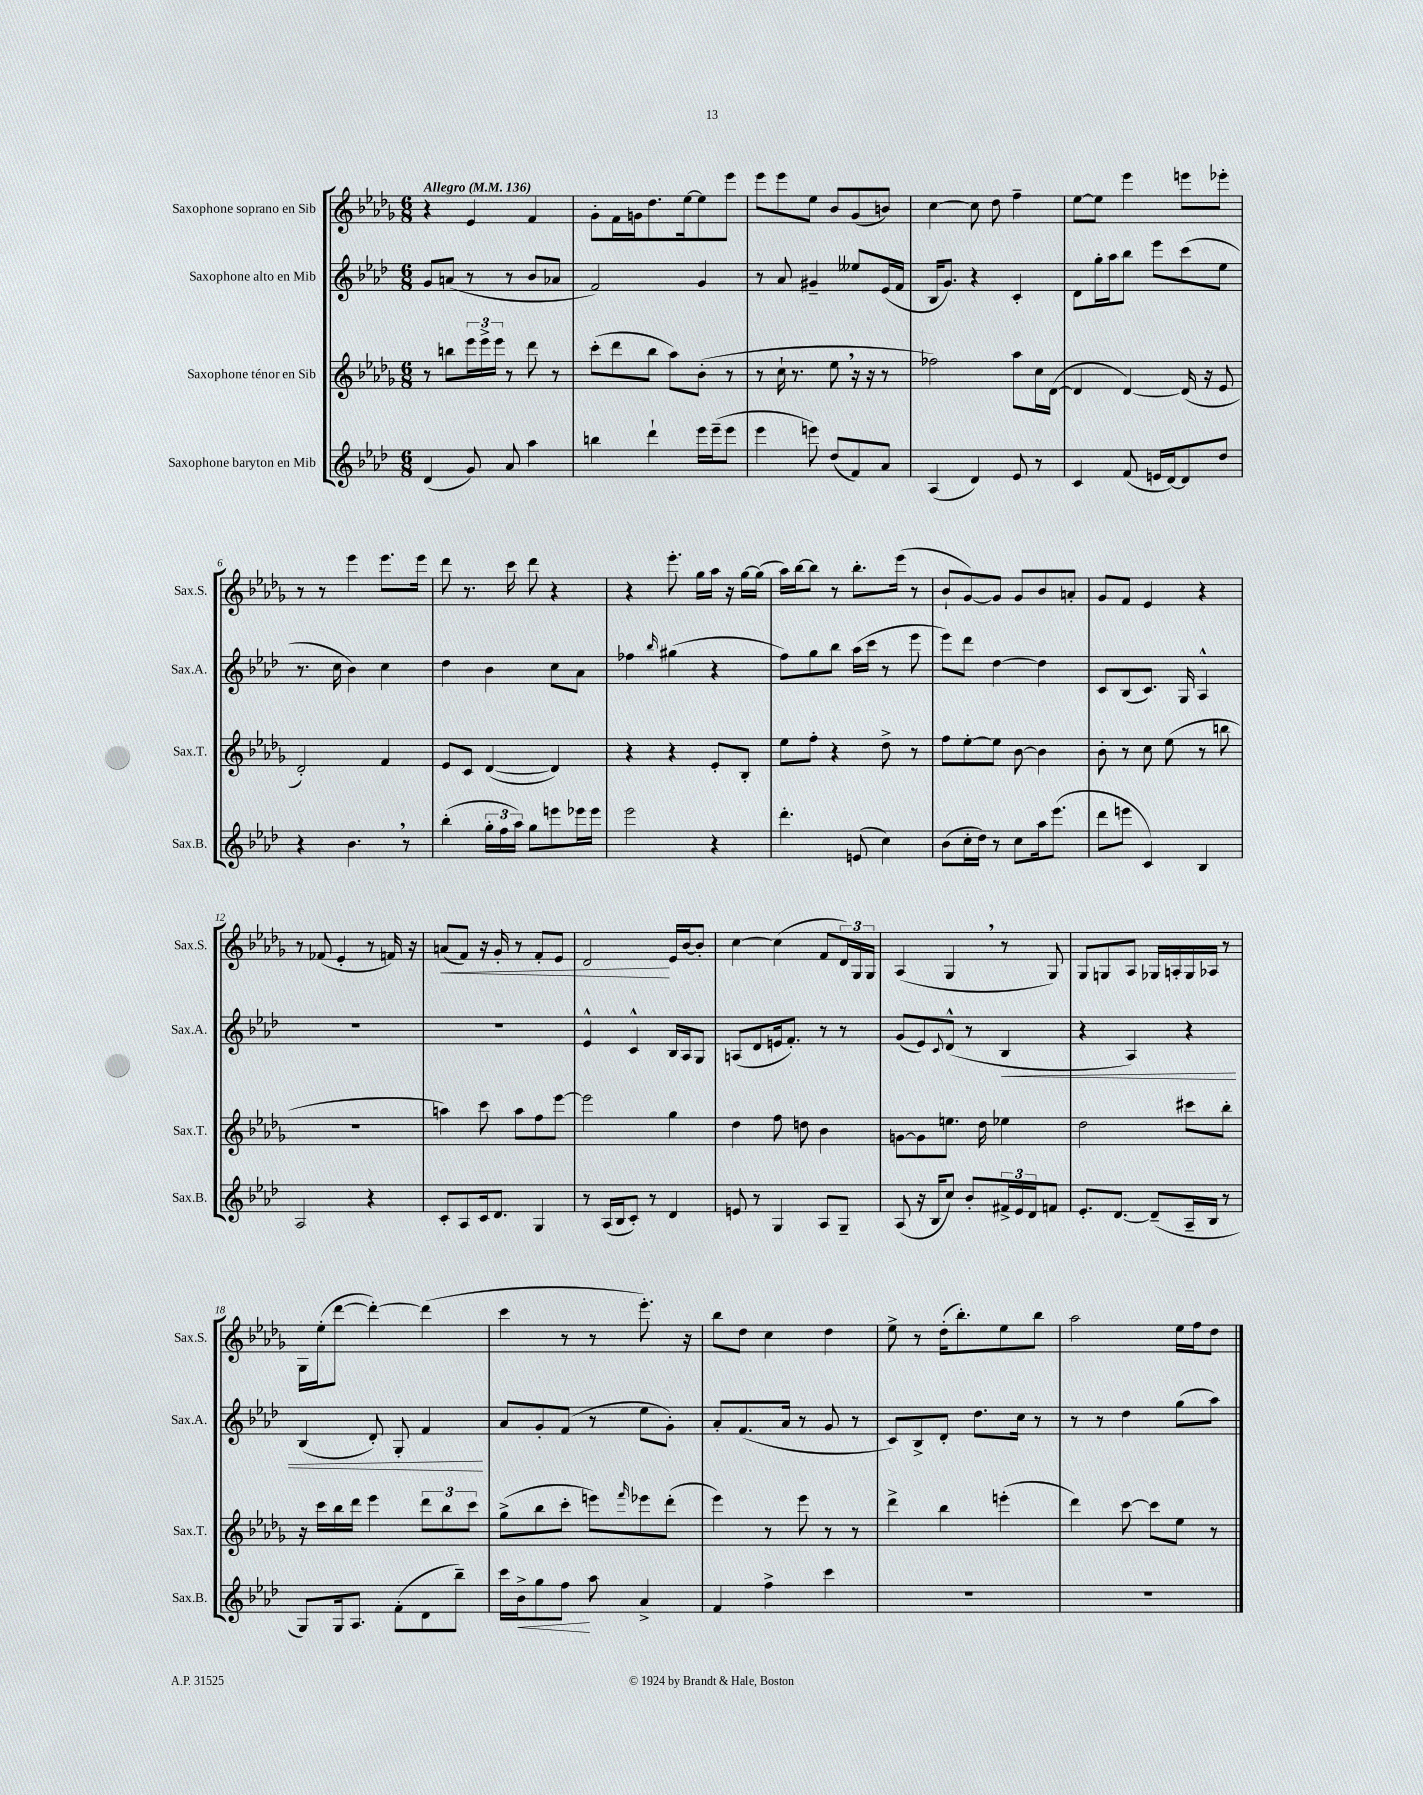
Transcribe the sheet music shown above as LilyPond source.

<<
\new StaffGroup <<
\new Staff = "s0" \with { instrumentName = "Saxophone soprano en Sib" shortInstrumentName = "Sax.S." } {
    \clef treble \key des \major \numericTimeSignature \time 6/8 \tempo "Allegro" 4 = 136
    r4 ees'4 f'4 |
    ges'8-. f'16 g'16 des''8. ees''16~ ees''8 ees'''8 |
    ees'''8 ees'''8 ees''8 bes'8 ges'8( b'8) |
    c''4~ c''8 des''8 f''4-- |
    ees''8~ ees''8 ees'''4 e'''8 ees'''8-. |
    r8 r8 ees'''4 ees'''8. ees'''16 |
    des'''8 r8. c'''16 des'''8 r4 |
    r4 ees'''8.-. ges''16 aes''16 r16 ges''16~ ges''16( |
    aes''16) bes''16~ bes''8 r8 bes''8.-. ees'''16( r8 |
    bes'8-! ges'8~) ges'8 ges'8 bes'8 a'8-. |
    ges'8 f'8 ees'4 r4 |
    r8 fes'8( ees'4-. r8 f'16) r16 |
    a'8\<( f'8) r16 ges'16-. r8 f'8-. ees'8 |
    des'2\! ees'16 bes'16~ bes'8-. |
    c''4~ c''4( f'8 \tuplet 3/2 { des'16) ges16 ges16 } |
    aes4( ges4 \breathe r8 ges8) |
    ges8 g8 aes8 ges16 a16-. ges16 aes16 r8 |
    ges16 ees''16-.( des'''8~ des'''4~-.) des'''4( |
    c'''4 r8 r8 ees'''8.-.) r16 |
    bes''8 des''8 c''4 des''4 |
    ees''8-> r8 des''16-.( bes''8.-.) ees''8 bes''8 |
    aes''2 ees''16 f''16 des''8 \bar "|." |
}
\new Staff = "s1" \with { instrumentName = "Saxophone alto en Mib" shortInstrumentName = "Sax.A." } {
    \clef treble \key aes \major \numericTimeSignature \time 6/8
    g'8 a'8( r8 r8 bes'8 aes'8 |
    f'2) g'4 |
    r8 aes'8 gis'4-- eeses''8 ees'16( f'16 |
    bes16 g'8.) r4 c'4-. |
    des'8 g''16-. aes''16 bes''8 ees'''8 c'''8( ees''8 |
    r8. c''16 bes'4) c''4 |
    des''4 bes'4 c''8 aes'8 |
    fes''4 \grace { bes''16 } gis''4( r4 |
    f''8) g''8 bes''8 aes''16( c'''16 r8 ees'''8 |
    ees'''8) des'''8 des''4~ des''4 |
    c'8 bes8( c'8.) g16 aes4-^ |
    R2. |
    R2. |
    ees'4-^ c'4-^ bes16 aes16 g8 |
    a8( des'8 e'16 f'8.-.) r8 r8 |
    g'8( ees'8) \appoggiatura { c'8 } des'8-^( r8 bes4\< |
    r4 aes4) r4 |
    bes4( des'8-.) g8-. f'4\! |
    aes'8 g'8-. f'8( r8 ees''8 g'8-.) |
    aes'8-. f'8.( aes'16 r8 g'8 r8 |
    c'8) bes8-> des'8-. des''8. c''16 r8 |
    r8 r8 des''4 g''8( aes''8) \bar "|." |
}
\new Staff = "s2" \with { instrumentName = "Saxophone ténor en Sib" shortInstrumentName = "Sax.T." } {
    \clef treble \key des \major \numericTimeSignature \time 6/8
    r8 b''8 \tuplet 3/2 { ees'''16 ees'''16-> ees'''16 } r8 des'''8 r8 |
    c'''8-.( des'''8 bes''8 aes''8) bes'8-.( r8 |
    r8 c''16-! r8. ees''8 \breathe r16 r16 r8 |
    fes''2) aes''8 c''16 des'16~( |
    des'4 des'4~) des'16( r16 ees'8 |
    des'2-.) f'4 |
    ees'8 c'8 des'4~( des'4) |
    r4 r4 ees'8-. bes8-. |
    ees''8 f''8-. r4 des''8-> r8 |
    f''8 ees''8~-. ees''8 bes'8~ bes'4 |
    bes'8-. r8 c''8 ees''8( r8 b''8 |
    R2. |
    a''4) c'''8 a''8 f''8 ees'''8~ |
    ees'''2 ges''4 |
    des''4 f''8 d''8 bes'4 |
    g'8~ g'8 e''8. des''16 ees''4 |
    des''2 cis'''8 bes''8-. |
    r16 c'''16 bes''16 des'''16 ees'''4 \tuplet 3/2 { des'''8 bes''8 c'''8 } |
    ges''8->( bes''8 c'''8-. e'''8) \grace { f'''16 } ees'''8 des'''8-.( |
    ees'''4) r8 ees'''8 r8 r8 |
    des'''4-> bes''4 e'''4-.( |
    des'''4) c'''8~ c'''8 ees''8 r8 \bar "|." |
}
\new Staff = "s3" \with { instrumentName = "Saxophone baryton en Mib" shortInstrumentName = "Sax.B." } {
    \clef treble \key aes \major \numericTimeSignature \time 6/8
    des'4( g'8) aes'8 aes''4 |
    b''4 des'''4-! ees'''16 ees'''16--( ees'''8 |
    ees'''4 e'''8) des''8( f'8) aes'8 |
    aes4( des'4) ees'8 r8 |
    c'4 f'8( e'16 des'16~) des'8 des''8 |
    r4 bes'4. \breathe r8 |
    bes''4-.( \tuplet 3/2 { g''16-. f''16 aes''16) } g''8 e'''8 ees'''16 ees'''16 |
    ees'''2 r4 |
    des'''4.-. e'8( c''4) |
    bes'8( c''16-. des''16) r8 c''8 aes''16 ees'''8.( |
    des'''8 e'''8 c'4) bes4 |
    aes2 r4 |
    c'8-. aes8 c'16 des'8. g4 |
    r8 aes16( bes16 c'8-.) r8 des'4 |
    e'8 r8 g4 aes8 g8-- |
    aes8( r16 bes16 c''8) bes'8-. \tuplet 3/2 { fis'16-> ees'16 des'16 } f'8 |
    ees'8.-. des'8.~ des'8--( aes16-- bes16 r8 |
    g8) g16 aes8. f'8-.( des'8 bes''8--) |
    c'''16 bes'16->\< g''8 f''8\! aes''8 aes'4-> |
    f'4 f''4-> c'''4 |
    R2. |
    R2. \bar "|." |
}
>>
>>
